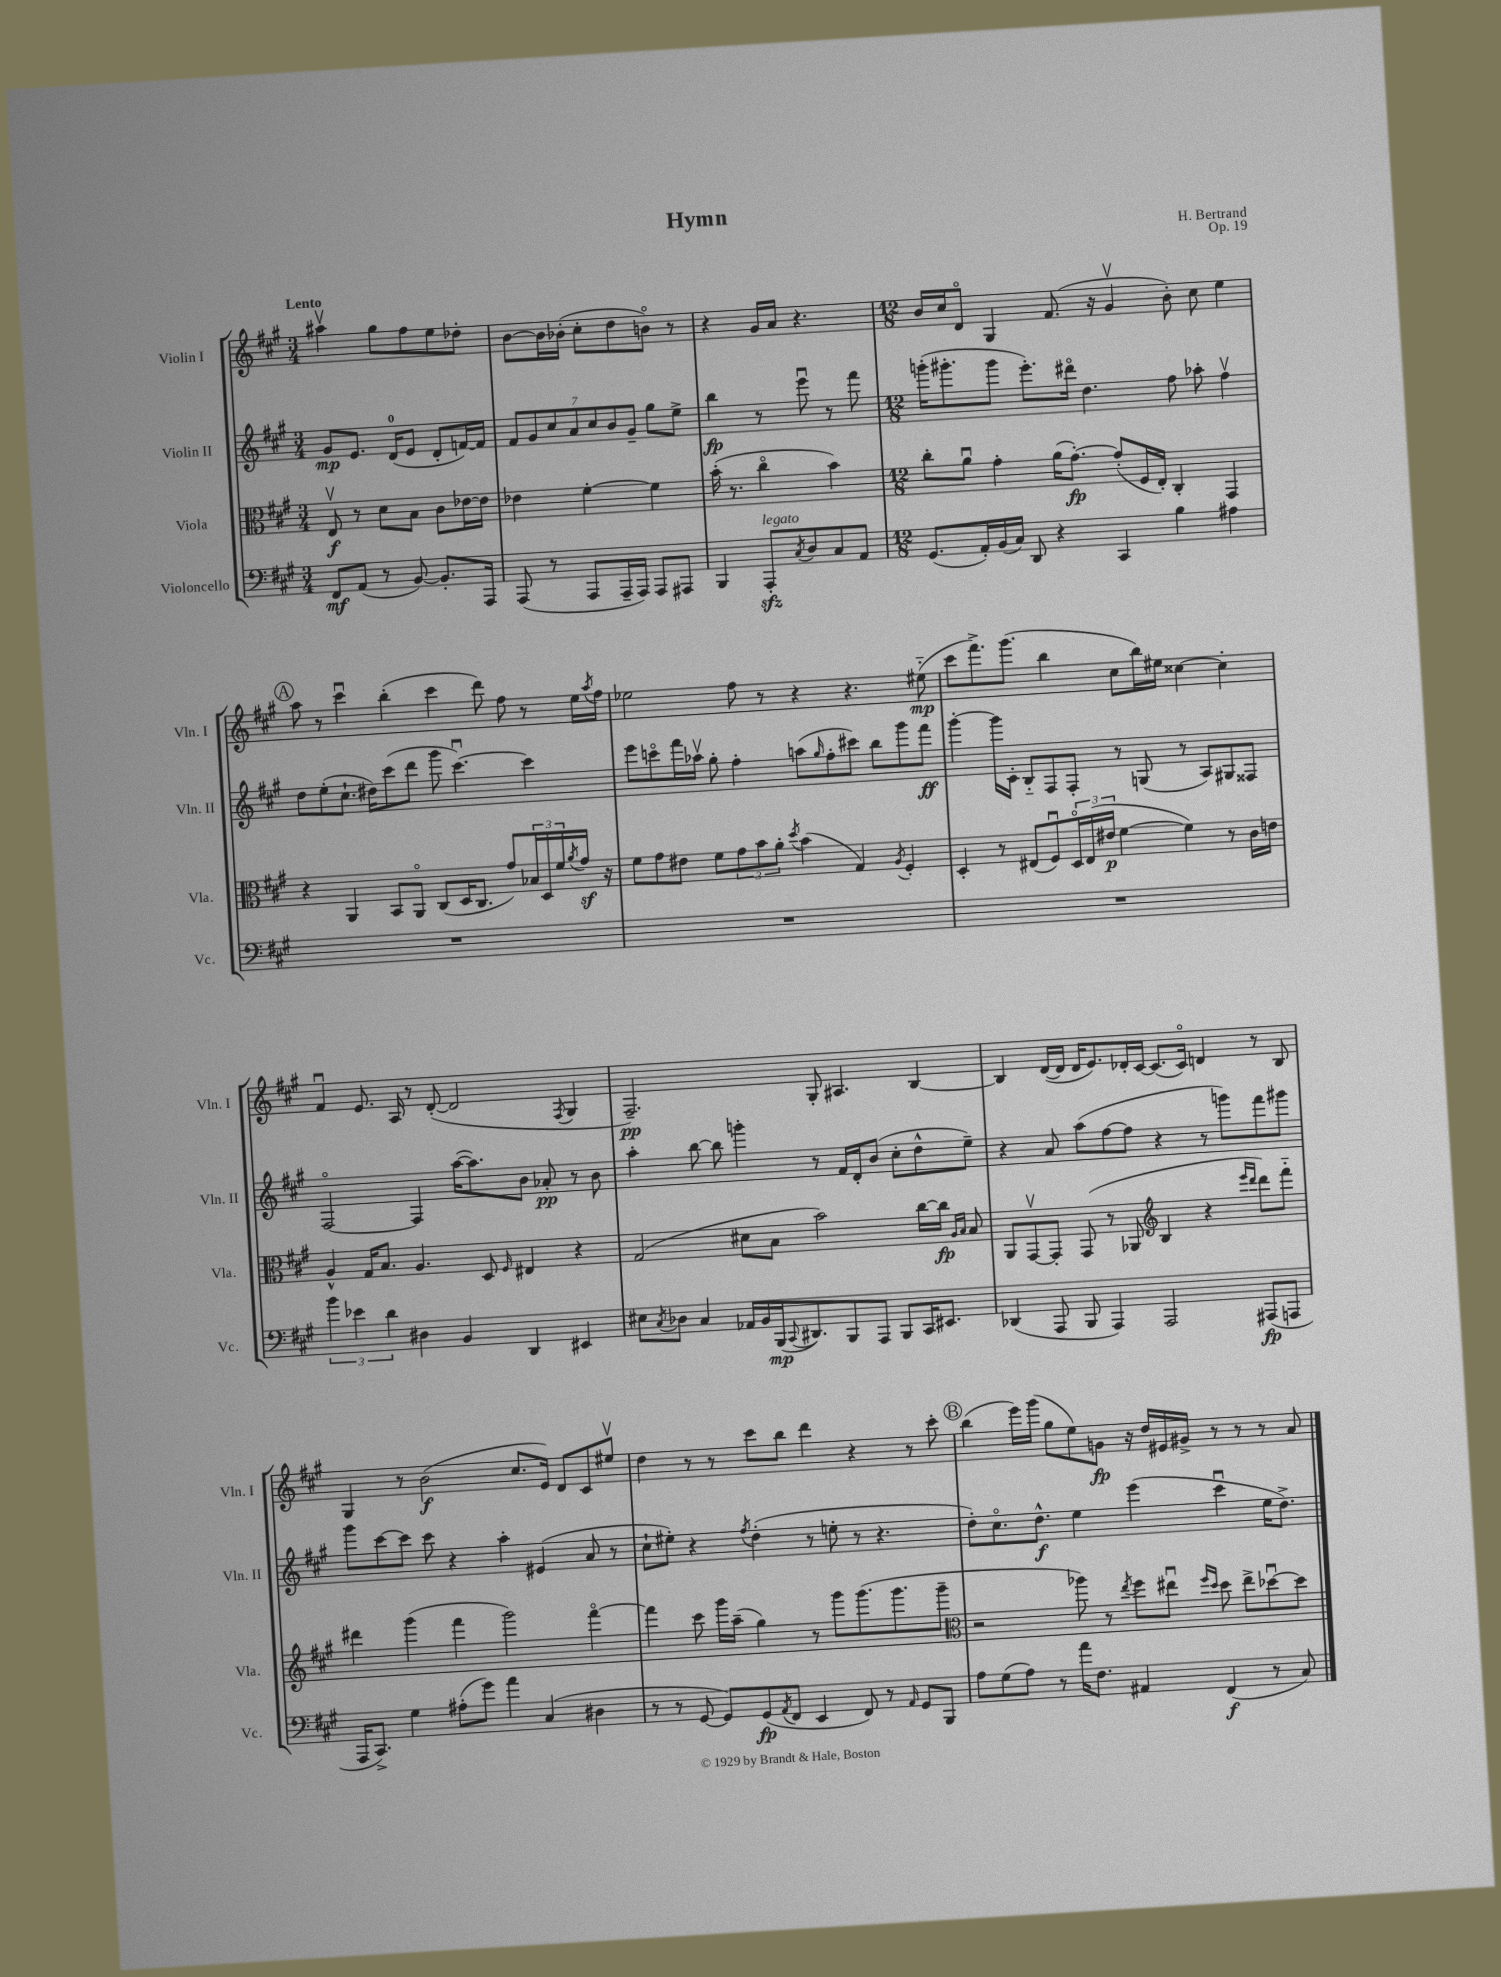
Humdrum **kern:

**kern	**kern	**kern	**kern
*staff4	*staff3	*staff2	*staff1
*clefF4	*clefC3	*clefG2	*clefG2
*k[f#c#g#]	*k[f#c#g#]	*k[f#c#g#]	*k[f#c#g#]
*M3/4	*M3/4	*M3/4	*M3/4
8FF#	8Ev	8g#	4aa#v
(8AA	8r	8.e	.
8r	8d	.	8gg#
.	.	(16d	.
[8BB)	8B	8e	8ff#
8.BB']	8c#	8d'	8ee
.	[16e-	[16f)	8dd-'
16AAA	16e-]	16f]	.
=	=	=	=
(8AAA	4e-	14f#	[8b
.	.	14g#	.
8r	.	.	16b]
.	.	14cc#	.
.	.	.	(16b-'
.	.	14a	.
8AAA	[4f#'	.	8cc#'
.	.	14cc#	.
.	.	14b	.
16AAA~	.	.	8dd
.	.	14g#~	.
16AAA)	.	.	.
8AAA	4f#]	8gg#	8bo)
8AAA#	.	8ee^	8r
=	=	=	=
4BBB	(16b'	4bb	4r
.	8.r	.	.
8AAA'	4cc#o	8r	16g#
.	.	.	16a
8qC#	.	.	.
8D	.	8eeeu	4.r
8C#	4b)	8r	.
8AA	.	8fff#	.
=	=	=	=
*M12/8	*M12/8	*M12/8	*M12/8
(8.GG#	8cc#'	(16ggg'	16b
.	.	8.ggg#'	16cc#
.	8au	.	8do
16AA')	.	.	.
(16BB	4g#'	8ggg#	4G#
16C#)	.	.	.
8DD	.	8.eee')	.
4r	(16a	.	(8.f#
.	[8.g#')	16ddd#o	.
.	.	4.dd	.
.	.	.	16r
4CC#	(8g#']	.	4g#v
.	16F#	.	.
.	16E')	.	.
4B	4C#'	8ff#	8b')
.	.	8aa-'	8cc#
4A#	4GG#	4ff#v	4ee
=	=	=	=
1.r	4r	8dd	8aa
.	.	(8ee'	8r
.	4AA	8.cc#`	4ccc#u
.	.	16dd#)	.
.	8BB	(8ccc#	(4bb'
.	8AAo	8ddd	.
.	(8C#	8ggg#	4ccc#
.	16D	[4.ccc#u)	.
.	8.C#	.	.
.	.	.	8ddd)
.	8g#)	.	8ff#
.	24B-	4ccc#]	8r
.	24D	.	.
.	24f#	.	.
.	8qa	.	.
.	16g#	.	16ee
.	.	.	8qaa
.	16r	.	16ff#
=	=	=	=
1.r	8f#	8eee	2ee-
.	8g#	8ccco	.
.	8e#	16fff#	.
.	.	16aa-v	.
.	8f#	8gg#'	.
.	12g#	4ff#'	8ff#
.	12b	.	.
.	.	.	8r
.	12a'	.	.
.	8qdd	.	.
.	(4b	(8aa	4r
.	.	16qqgg#	.
.	.	8ff#'	.
.	4G#)	8ccc#)	4.r
.	.	8bb	.
.	8qA	.	.
.	4F#'	8ggg#	.
.	.	8fff#	(8ee#'~
=	=	=	=
1.r	4D'	[4ggg#'	8ccc#
.	.	.	8.fff#^)
.	8r	16ggg#]	.
.	.	16c#'	(8.ggg#
.	(8E#	8B'~	.
.	8F#u)	8F#	4bb
.	24Do	8F#'	.
.	(24E#	.	.
.	24e#	.	.
.	[4f#	8r	8cc#
.	.	(8G	16bb)
.	.	.	16ee#
.	4f#])	8r	[4cc##
.	.	8A)	.
.	8r	8G#	4cc##']
.	16c#	8F##	.
.	16e	.	.
=	=	=	=
6b	4A^^	[2F#o	4f#u
6e-	.	.	.
.	16G#	.	8.e
.	8.B	.	.
6d	.	.	.
.	.	.	16A
4D#	4.A	4F#]	8r
.	.	.	([8d'
4BB	.	([16aa	2d]
.	.	8.aa])	.
.	8D	.	.
.	16qqF#	.	.
4DD	4E#	8b	.
.	.	8a-'	.
.	.	.	8qF#
4EE#	4r	8r	4G#
.	.	8b	.
=	=	=	=
8E#	(2G#	4aa'	2.F#~)
8qC#	.	.	.
8D-	.	.	.
4C#	.	[8bb	.
.	.	8bb]	.
16AA-	8d#	4ggg'	.
16BB	.	.	.
(16BBB	8B	.	.
8qqCC#	.	.	.
8.DD#)	.	.	.
.	2b)	8r	8G#'
8BBB	.	16f#	4.A#
.	.	16d'	.
8AAA	.	(8b	.
8BBB	.	8cc#'	.
16CC#	[16cc#	8dd^^	[4B
8.EE#	16cc#]	.	.
.	16qqA	.	.
.	16qqB	.	.
.	8B	8ee~)	.
=	=	=	=
(4DD-	8AA	4r	4B]
.	[8GG#v	.	.
8AAA	8GG#']	8a	([16d
.	.	.	16d]
8BBB	(8GG#	(8aa	16d
.	.	.	8.e)
4AAA)	8r	[8ff#	.
.	8AA-	8ff#]	16d-'
.	.	.	[16c#
*	*clefG2	*	*
2AAA	4B	4r	(8.c#]
.	.	.	16c#o)
.	4r	8r	4d
.	.	8ggg)	.
.	16qqeee	.	.
.	16qqddd	.	.
(8AAA#	8ddd)	8fff#	8r
8AAA	8fff#'~	8ggg#	8B
=	=	=	=
16AAA	4ddd#	8ggg#	4G#
8.CC#^)	.	.	.
.	.	[8ccc#	.
4G#	(4ggg#	8ccc#]	8r
.	.	8ccc#	(2b
(8A#'	4fff#	4r	.
8g#)	.	.	.
4a	2ggg#)	4aa'	.
.	.	.	8.cc#
(4C#	.	(4e#	.
.	.	.	16e)
.	.	.	8d
4D#	[4fff#o	8a	8c#
.	.	8r	8ee#v
=	=	=	=
8r	4fff#]	8cc#`	4dd
8r	.	8ee#')	.
[8GG#	8ccc#	4r	8r
8GG#])	16ggg#	.	8r
.	(16aa~	.	.
.	.	8qff#	.
(8GG#	4gg#)	(4dd'	8ccc#
8qAA	.	.	.
8FF#	.	.	8bb
4EE	8r	8r	4ddd
.	8ggg#	8ee'	.
8FF#)	(8.ggg#	8r	4r
8r	.	4.r	.
.	8.ggg#	.	.
16qqAA	.	.	.
8GG#	.	.	8r
8BBB	8ggg#~	.	8ccc#'
=	=	=	=
*	*clefC3	*	*
8A	2r	8dd')	(4bb
(8G#	.	8.cc#o	.
8A)	.	.	16eee)
.	.	8.dd^^	(16ggg#
8r	.	.	8gg#
16a	8aa-)	4ee	8ee)
8.F#	.	.	.
.	8r	.	8g
.	8qee	.	.
4AA#	8ff#	(4eee	16r
.	.	.	16dd
.	8ee#u	.	16e#
.	.	.	16g#^
.	16qqff#	.	.
.	16qqdd	.	.
(4FF#	8dd	4ccc#u	8r
.	8ee#^	.	8r
8r	[8dd-u	16ee	8r
.	.	8.dd^)	.
8C#)	8dd-]	.	8a
==	==	==	==
*-	*-	*-	*-
